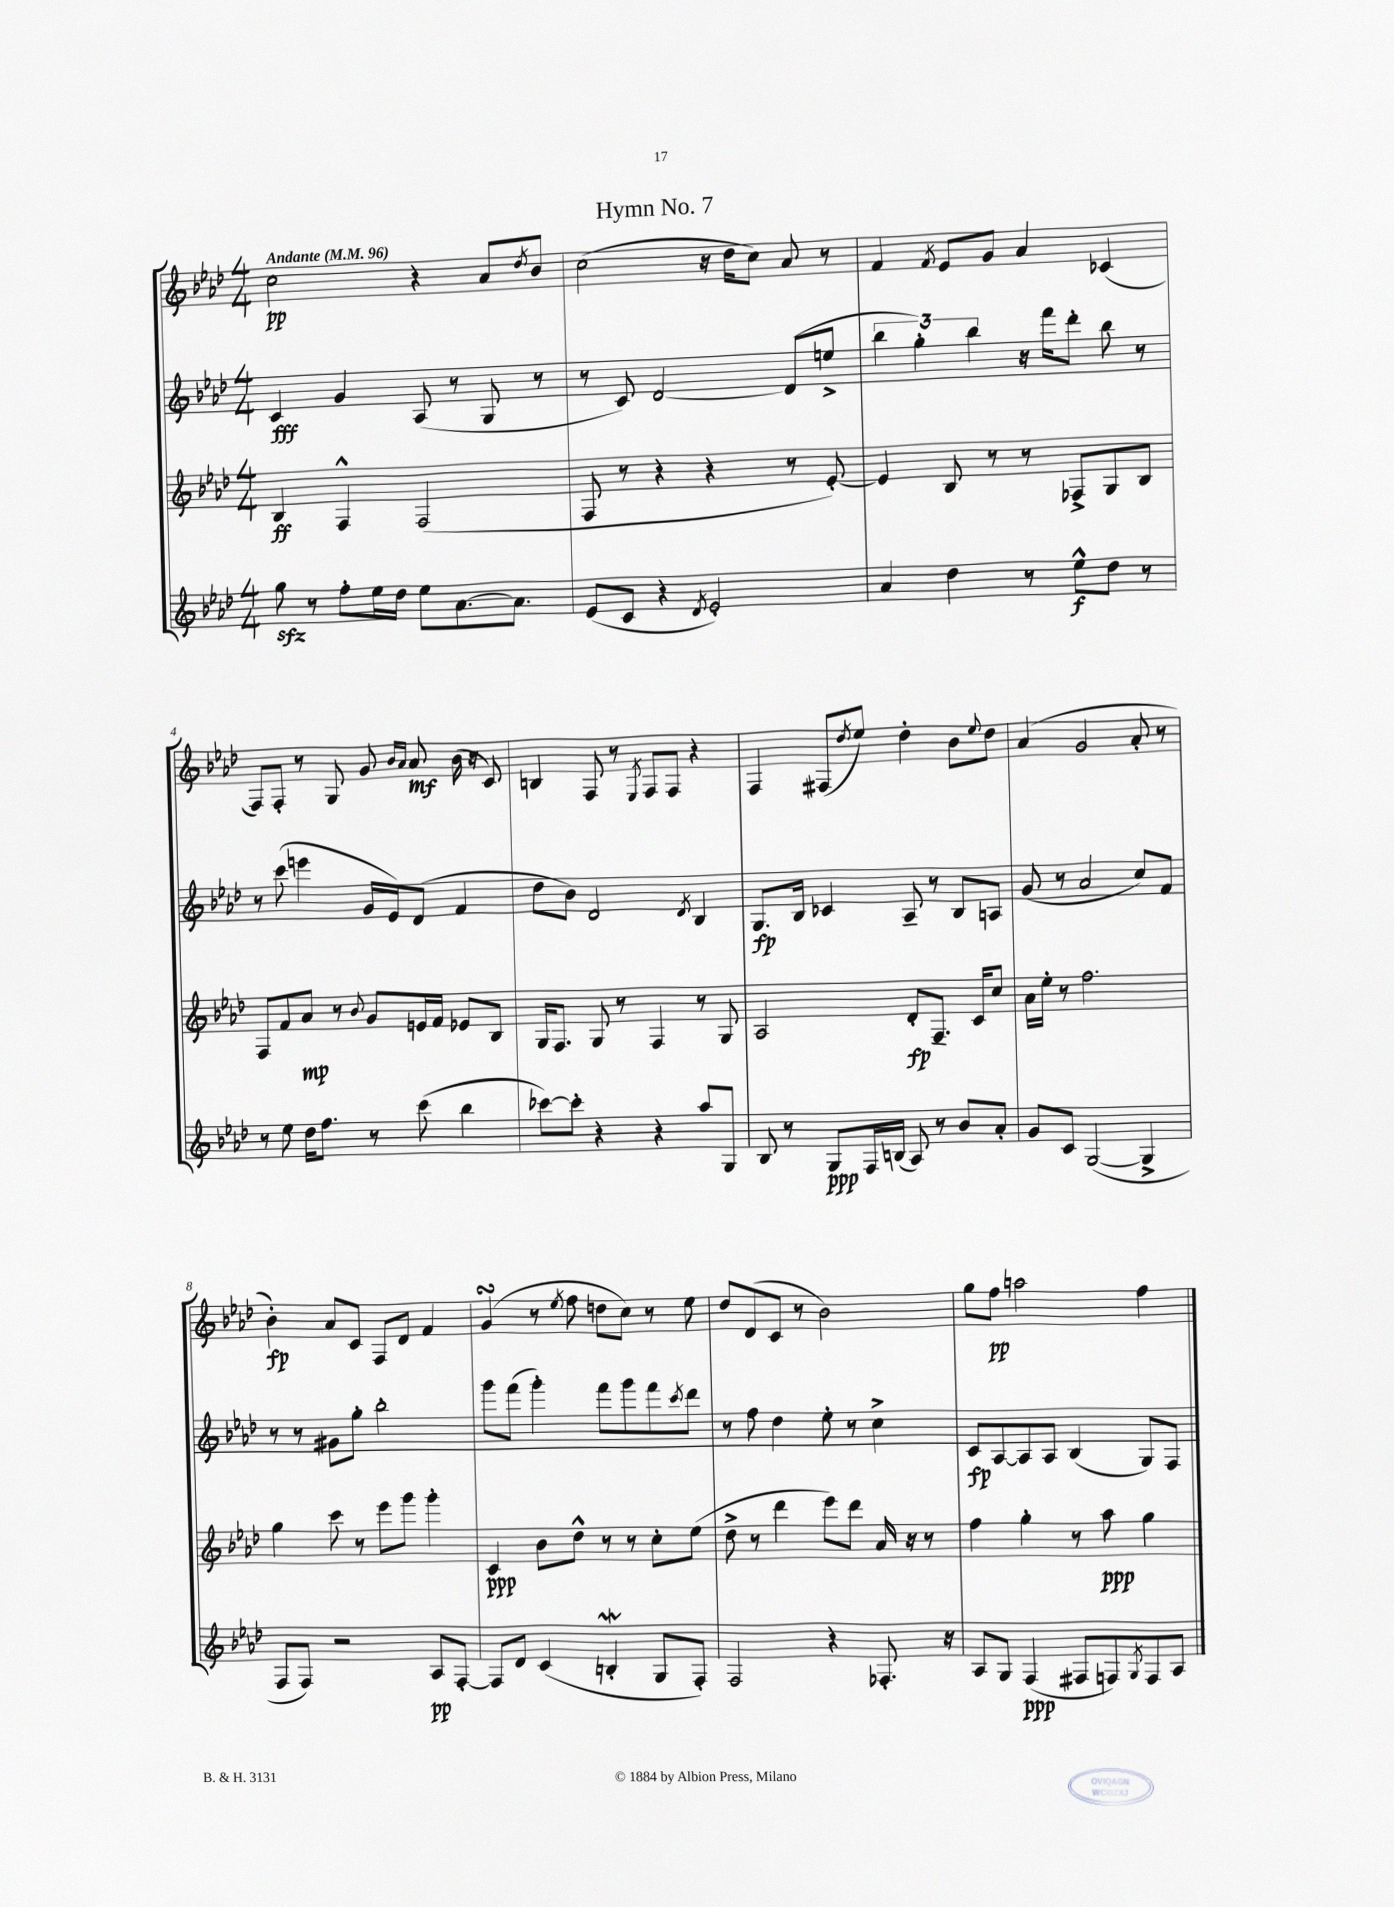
\header { title = "Hymn No. 7" }
<<
\new StaffGroup <<
\new Staff = "s0" {
    \clef treble \key aes \major \numericTimeSignature \time 4/4 \tempo "Andante" 4 = 96
    c''2\pp r4 aes'8 \acciaccatura { des''8 } bes'8 |
    c''2( r16 des''16 c''8) aes'8 r8 |
    f'4 \acciaccatura { f'8 } ees'8 g'8 aes'4 ces'4( |
    f8) f8-. r8 g8 g'8 \grace { bes'16 aes'16 } aes'8\mf bes'16( r16 c'8) |
    b4 f8 r8 \acciaccatura { ees8 } f8 f8 r4 |
    f4 fis8( \acciaccatura { des''8 } ees''8) des''4-. bes'8 \appoggiatura { ees''8 } des''8 |
    aes'4( g'2 aes'8-. r8 |
    bes'4-.\fp) aes'8 c'8 f8 des'8 f'4 |
    g'4\turn( r8 \acciaccatura { ees''8 } f''8 d''8 c''8) r8 ees''8 |
    des''8 des'8( c'8 r8 bes'2) |
    g''8 f''8\pp a''2 f''4 \bar "|." |
}
\new Staff = "s1" {
    \clef treble \key aes \major \numericTimeSignature \time 4/4
    c'4\fff g'4 aes8( r8 g8 r8 |
    r8 c'8) des'2~ des'8( e''8-> |
    \tuplet 3/2 { bes''4 g''4-.) bes''4 } r16 f'''16 des'''8-. bes''8 r8 |
    r8 c'''8( e'''4 g'16 ees'16) des'8( f'4 |
    des''8 bes'8) des'2 \acciaccatura { des'8 } bes4 |
    g8.\fp bes16 ces'4 aes8-- r8 bes8 a8 |
    g'8( r8 aes'2 c''8) f'8 |
    r8 r8 gis'8 g''8-. bes''2-. |
    g'''8 f'''8( g'''4-.) f'''8 g'''8 f'''8 \acciaccatura { c'''8 } des'''8 |
    r8 f''8 des''4 ees''8-. r8 c''4-> |
    c'8\fp aes8~ aes8 aes8 bes4( g8) f8 \bar "|." |
}
\new Staff = "s2" {
    \clef treble \key aes \major \numericTimeSignature \time 4/4
    bes4\ff f4-^ f2( |
    f8 r8 r4 r4 r8 ees'8~-.) |
    ees'4 bes8 r8 r8 fes8-> g8 bes8 |
    f8 f'8 aes'8\mp r8 \appoggiatura { bes'8 } g'8 e'16 f'16 ees'8 bes8 |
    g16 f8. g8 r8 f4 r8 g8 |
    aes2 des'8-.\fp f8.-- c'16 c''8 |
    aes'16 ees''16-. r8 f''2. |
    g''4 c'''8 r8 ees'''8 g'''8 g'''4-. |
    c'4\ppp bes'8 des''8-^ r8 r8 c''8-. ees''8( |
    des''8-> r8 des'''4 ees'''8) des'''8 aes'16 r16 r8 |
    f''4 g''4-. r8 aes''8\ppp g''4 \bar "|." |
}
\new Staff = "s3" {
    \clef treble \key aes \major \numericTimeSignature \time 4/4
    g''8\sfz r8 f''8-. ees''16 des''16 ees''8 aes'8.~ aes'8. |
    ees'8( c'8 r4 \acciaccatura { des'8 } ees'2-.) |
    aes'4 des''4 r8 ees''8-^\f des''8 r8 |
    r8 ees''8 des''16 f''8. r8 c'''8( bes''4 |
    ces'''8~) ces'''8-. r4 r4 aes''8 g8 |
    bes8 r8 g8\ppp f16 b16( aes8) r8 bes'8 aes'8-. |
    g'8 c'8 g2~( g4-> |
    f8 f8) r2 aes8\pp f8~-. |
    f8 des'8 c'4( b4-.\mordent g8 f8-.) |
    f2 r4 fes8.-. r16 |
    aes8 g8 f4\ppp( fis8 f8) \acciaccatura { g8 } f8 aes8 \bar "|." |
}
>>
>>
